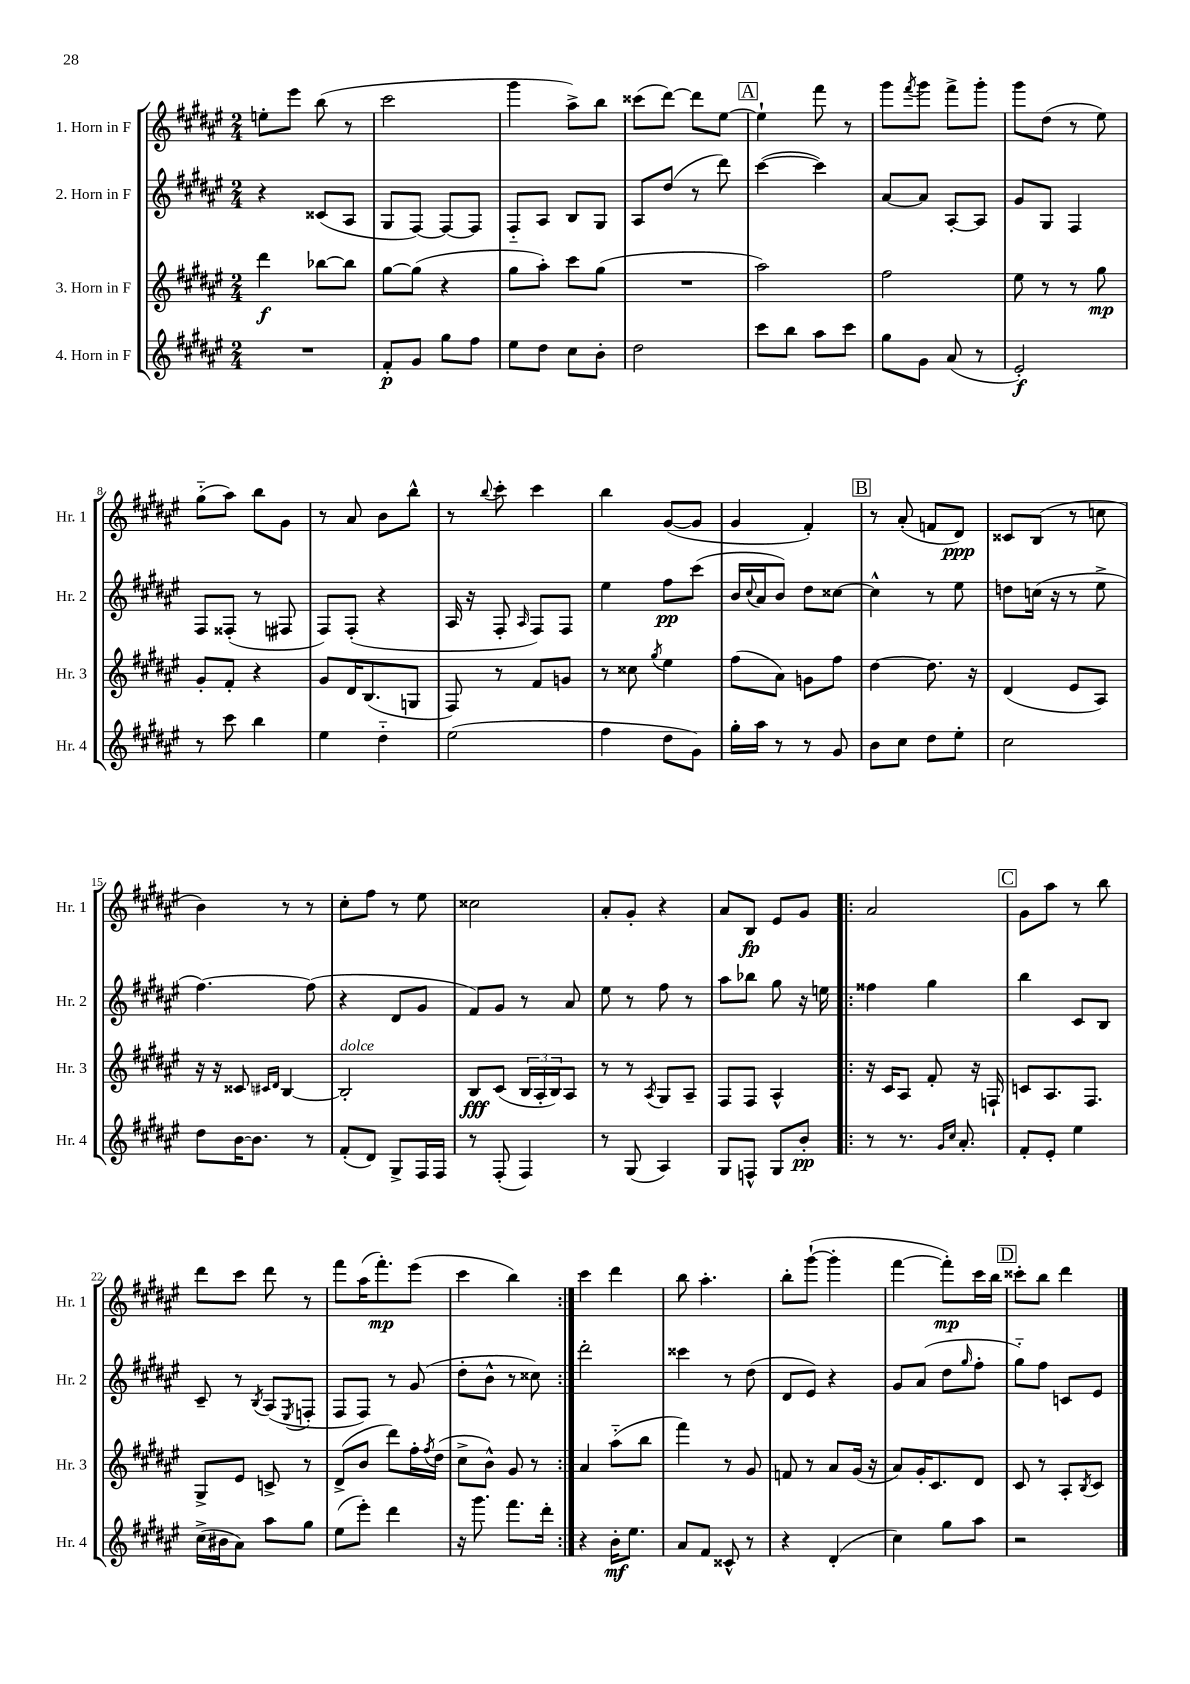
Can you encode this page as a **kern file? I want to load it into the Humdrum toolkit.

**kern	**dynam	**kern	**dynam	**kern	**dynam	**kern	**dynam
*part4	*part4	*part3	*part3	*part2	*part2	*part1	*part1
*staff4	*staff4	*staff3	*staff3	*staff2	*staff2	*staff1	*staff1
*I"4. Horn in F	*	*I"3. Horn in F	*	*I"2. Horn in F	*	*I"1. Horn in F	*
*I'Hr. 4	*	*I'Hr. 3	*	*I'Hr. 2	*	*I'Hr. 1	*
*clefG2	*	*clefG2	*	*clefG2	*	*clefG2	*
*k[f#c#g#d#a#e#]	*	*k[f#c#g#d#a#e#]	*	*k[f#c#g#d#a#e#]	*	*k[f#c#g#d#a#e#]	*
*M2/4	*	*M2/4	*	*M2/4	*	*M2/4	*
=1	=1	=1	=1	=1	=1	=1	=1
2r	.	4ddd#\	f	4r	.	8een'\L	.
.	.	.	.	.	.	8eee#\J	.
.	.	[8bb-X\L	.	(8c##X/L	.	(8bb\	.
.	.	8bb-\J]	.	8A#/J	.	8r	.
=2	=2	=2	=2	=2	=2	=2	=2
8f#'/L	p	[8gg#\L	.	8G#/L	.	2ccc#\	.
8g#/J	.	(8gg#\J]	.	[8F#/J)	.	.	.
8gg#\L	.	4r	.	8F#/L_	.	.	.
8ff#\J	.	.	.	8F#/J]	.	.	.
=3	=3	=3	=3	=3	=3	=3	=3
8ee#\L	.	8gg#\L	.	8F#/L	.	4ggg#\	.
8dd#\J	.	8aa#'\J)	.	8A#/J	.	.	.
8cc#\L	.	8ccc#\L	.	8B/L	.	8aa#^\L)	.
8b'\J	.	(8gg#\J	.	8G#/J	.	8bb\J	.
=4	=4	=4	=4	=4	=4	=4	=4
2dd#\	.	2r	.	8A#/L	.	(8ccc##X\L	.
.	.	.	.	(8dd#/J	.	[8ddd#\J)	.
.	.	.	.	8r	.	8ddd#\L]	.
.	.	.	.	8ddd#\)	.	[8ee#\J	.
!!LO:REH:place=s1:t=A
=5	=5	=5	=5	=5	=5	=5	=5
8ccc#\L	.	2aa#\)	.	([4ccc#\	.	4ee#`\]	.
8bb\J	.	.	.	.	.	.	.
8aa#\L	.	.	.	4ccc#\])	.	8fff#\	.
8ccc#\J	.	.	.	.	.	8r	.
=6	=6	=6	=6	=6	=6	=6	=6
8gg#\L	.	2ff#\	.	[8a#/L	.	8ggg#\L	.
.	.	.	.	.	.	8qfff#/	.
8g#\J	.	.	.	8a#/J]	.	8ggg#\J	.
(8a#/	.	.	.	[8A#'/L	.	8fff#^\L	.
8r	.	.	.	8A#/J]	.	8ggg#'\J	.
=7	=7	=7	=7	=7	=7	=7	=7
2e#'/)	f	8ee#\	.	8g#/L	.	8ggg#\L	.
.	.	8r	.	8G#/J	.	(8dd#\J	.
.	.	8r	.	4F#/	.	8r	.
.	.	8gg#\	mp	.	.	8ee#\)	.
!!LO:LB:g=z
=8	=8	=8	=8	=8	=8	=8	=8
8r	.	8g#'/L	.	8F#/L	.	(8gg#\L	.
8ccc#\	.	8f#'/J	.	(8F##X'/J	.	8aa#\J)	.
4bb\	.	4r	.	8r	.	8bb\L	.
.	.	.	.	8F#X/	.	8g#\J	.
=9	=9	=9	=9	=9	=9	=9	=9
4ee#\	.	8g#/L	.	8F#/L)	.	8r	.
.	.	16d#/K	.	(8F#'/J	.	8a#/	.
.	.	(8.B/	.	.	.	.	.
4dd#\	.	.	.	4r	.	8b\L	.
.	.	8Gn/J	.	.	.	8bb^^\J	.
=10	=10	=10	=10	=10	=10	=10	=10
(2ee#\	.	8F#/)	.	16A#/	.	8r	.
.	.	.	.	16r	.	.	.
.	.	.	.	.	.	8qqbb/	.
.	.	8r	.	8F#'/	.	8ccc#'\	.
.	.	.	.	16qqA#/	.	.	.
.	.	8f#/L	.	8F#/L)	.	4ccc#\	.
.	.	8gn/J	.	8F#/J	.	.	.
=11	=11	=11	=11	=11	=11	=11	=11
4ff#\	.	8r	.	4ee#\	.	4bb\	.
.	.	8cc##X\	.	.	.	.	.
.	.	8qgg#/	.	.	.	.	.
8dd#\L	.	4ee#\	.	8ff#\L	pp	([8g#/L	.
8g#\J)	.	.	.	(8ccc#\J	.	8g#/J]	.
=12	=12	=12	=12	=12	=12	=12	=12
16gg#'\LL	.	(8ff#\L	.	16b/LL	.	4g#/	.
.	.	.	.	8qqcc#/	.	.	.
16aa#\JJ	.	.	.	16a#/J	.	.	.
8r	.	8a#\J)	.	8b/J)	.	.	.
8r	.	8gn\L	.	8dd#\L	.	4f#'/)	.
8g#/	.	8ff#\J	.	[8cc##X\J	.	.	.
!!LO:REH:place=s1:t=B
=13	=13	=13	=13	=13	=13	=13	=13
8b\L	.	[4dd#\	.	4cc##^^\]	.	8r	.
8cc#\J	.	.	.	.	.	(8a#'/	.
8dd#\L	.	8.dd#\]	.	8r	.	8fn/L	.
8ee#'\J	.	.	.	8ee#\	.	8d#/J)	ppp
.	.	16r	.	.	.	.	.
=14	=14	=14	=14	=14	=14	=14	=14
2cc#\	.	(4d#/	.	8ddn\L	.	8c##X/L	.
.	.	.	.	(16ccn\Jk	.	(8B/J	.
.	.	.	.	16r	.	.	.
.	.	8e#/L	.	8r	.	8r	.
.	.	8A#/J)	.	8ee#^\	.	8ccn\	.
!!LO:LB:g=z
=15	=15	=15	=15	=15	=15	=15	=15
8dd#\L	.	16r	.	[4.ff#\)	.	4b\)	.
.	.	16r	.	.	.	.	.
[16b\K	.	8c##X/	.	.	.	.	.
8.b\J]	.	.	.	.	.	.	.
.	.	16qqc#X/LL	.	.	.	.	.
.	.	16qqd#/JJ	.	.	.	.	.
.	.	[4B/	.	.	.	8r	.
8r	.	.	.	(8ff#\]	.	8r	.
=16	=16	=16	=16	=16	=16	=16	=16
!	!	!LO:TX:a:i:t=dolce	!	!	!	!	!
(8f#'/L	.	2B'/]	.	4r	.	8cc#'\L	.
8d#/J)	.	.	.	.	.	8ff#\J	.
8G#^/L	.	.	.	8d#/L	.	8r	.
16F#/L	.	.	.	8g#/J	.	8ee#\	.
16F#/JJ	.	.	.	.	.	.	.
=17	=17	=17	=17	=17	=17	=17	=17
8r	.	8B/L	fff	8f#/L)	.	2cc##X\	.
(8F#'/	.	(8c#/J	.	8g#/J	.	.	.
4F#/)	.	24B/LL	.	8r	.	.	.
.	.	24A#'/	.	.	.	.	.
.	.	24B/J)	.	.	.	.	.
.	.	8A#/J	.	8a#/	.	.	.
=18	=18	=18	=18	=18	=18	=18	=18
8r	.	8r	.	8ee#\	.	8a#'/L	.
(8G#/	.	8r	.	8r	.	8g#'/J	.
.	.	8qA#/	.	.	.	.	.
4A#/)	.	8G#/L	.	8ff#\	.	4r	.
.	.	8A#~/J	.	8r	.	.	.
=19	=19	=19	=19	=19	=19	=19	=19
8G#/L	.	8F#/L	.	8aa#\L	.	8a#/L	.
8Fn^^/J	.	8F#/J	.	8bb-X\J	.	8B/J	fp
8G#/L	.	4A#^^/	.	8gg#\	.	8e#/L	.
8b'/J	pp	.	.	16r	.	8g#/J	.
.	.	.	.	16een\	.	.	.
=20!|:	=20!|:	=20!|:	=20!|:	=20!|:	=20!|:	=20!|:	=20!|:
8r	.	16r	.	4ff##X\	.	2a#/	.
.	.	16c#/KL	.	.	.	.	.
8.r	.	8A#/J	.	.	.	.	.
.	.	8f#'/	.	4gg#\	.	.	.
16qqg#/LL	.	.	.	.	.	.	.
16qqcc#/JJ	.	.	.	.	.	.	.
8.a#'/	.	.	.	.	.	.	.
.	.	16r	.	.	.	.	.
.	.	16Fn`/	.	.	.	.	.
!!LO:REH:place=s1:t=C
=21	=21	=21	=21	=21	=21	=21	=21
8f#'/L	.	8cn/L	.	4bb\	.	8g#\L	.
8e#'/J	.	8.A#/	.	.	.	8aa#\J	.
4ee#\	.	.	.	8c#/L	.	8r	.
.	.	8.F#/J	.	.	.	.	.
.	.	.	.	8B/J	.	8bb\	.
!!LO:LB:g=z
=22	=22	=22	=22	=22	=22	=22	=22
(16cc#^\LL	.	8G#^/L	.	8c#~/	.	8ddd#\L	.
16b#X\J	.	.	.	.	.	.	.
8a#\J)	.	8e#/J	.	8r	.	8ccc#\J	.
.	.	.	.	8qB/	.	.	.
8aa#\L	.	8cn^/	.	(8A#/L	.	8ddd#\	.
.	.	.	.	8qE#/	.	.	.
8gg#\J	.	8r	.	8Fn'/J	.	8r	.
=23	=23	=23	=23	=23	=23	=23	=23
(8ee#\L	.	(8d#^/L	.	8F#/L	.	8fff#\L	.
8eee#'\J)	.	8b/J	.	8F#/J)	.	(16aa#\K	.
.	.	.	.	.	.	8.fff#'\)	mp
4ddd#\	.	8ddd#\L)	.	8r	.	.	.
.	.	16ff#'\L	.	(8g#/	.	(8eee#\J	.
.	.	8qff#/	.	.	.	.	.
.	.	(16dd#\JJ	.	.	.	.	.
=24	=24	=24	=24	=24	=24	=24	=24
16r	.	8cc#^\L	.	8dd#'\L	.	4ccc#\	.
8.ggg#\	.	.	.	.	.	.	.
.	.	8b^^\J)	.	8b^^\J	.	.	.
8.fff#\L	.	8g#/	.	8r	.	4bb\)	.
.	.	8r	.	8cc##X\)	.	.	.
16ddd#'\Jk	.	.	.	.	.	.	.
=25:|!	=25:|!	=25:|!	=25:|!	=25:|!	=25:|!	=25:|!	=25:|!
4r	.	4a#/	.	2ddd#'\	.	4ccc#\	.
16b'\KL	mf	(8aa#\L	.	.	.	4ddd#\	.
8.ee#\J	.	.	.	.	.	.	.
.	.	8bb\J	.	.	.	.	.
=26	=26	=26	=26	=26	=26	=26	=26
8a#/L	.	4fff#\)	.	4ccc##X\	.	8bb\	.
8f#/J	.	.	.	.	.	4.aa#'\	.
8c##X^^/	.	8r	.	8r	.	.	.
8r	.	8g#/	.	(8dd#\	.	.	.
=27	=27	=27	=27	=27	=27	=27	=27
4r	.	8fn/	.	8d#/L	.	8bb'\L	.
.	.	8r	.	8e#/J)	.	([8ggg#`\J	.
(4d#'/	.	8a#/L	.	4r	.	4ggg#'\]	.
.	.	(16g#/Jk	.	.	.	.	.
.	.	16r	.	.	.	.	.
=28	=28	=28	=28	=28	=28	=28	=28
4cc#\)	.	8a#/L)	.	8g#/L	.	[4fff#\	.
.	.	16g#'/K	.	(8a#/J	.	.	.
.	.	8.c#/	.	.	.	.	.
8gg#\L	.	.	.	8dd#\L	.	8fff#'\L])	mp
.	.	.	.	16qqgg#/	.	.	.
8aa#\J	.	8d#/J	.	8ff#'\J	.	16ccc#\L	.
.	.	.	.	.	.	16bb\JJ	.
!!LO:REH:place=s1:t=D
=29	=29	=29	=29	=29	=29	=29	=29
2r	.	8c#/	.	8gg#\L)	.	8ccc##X'\L	.
.	.	8r	.	8ff#\J	.	8bb\J	.
.	.	8A#'/L	.	8cn/L	.	4ddd#\	.
.	.	8qB/	.	.	.	.	.
.	.	8c#/J	.	8e#/J	.	.	.
==	==	==	==	==	==	==	==
*-	*-	*-	*-	*-	*-	*-	*-
